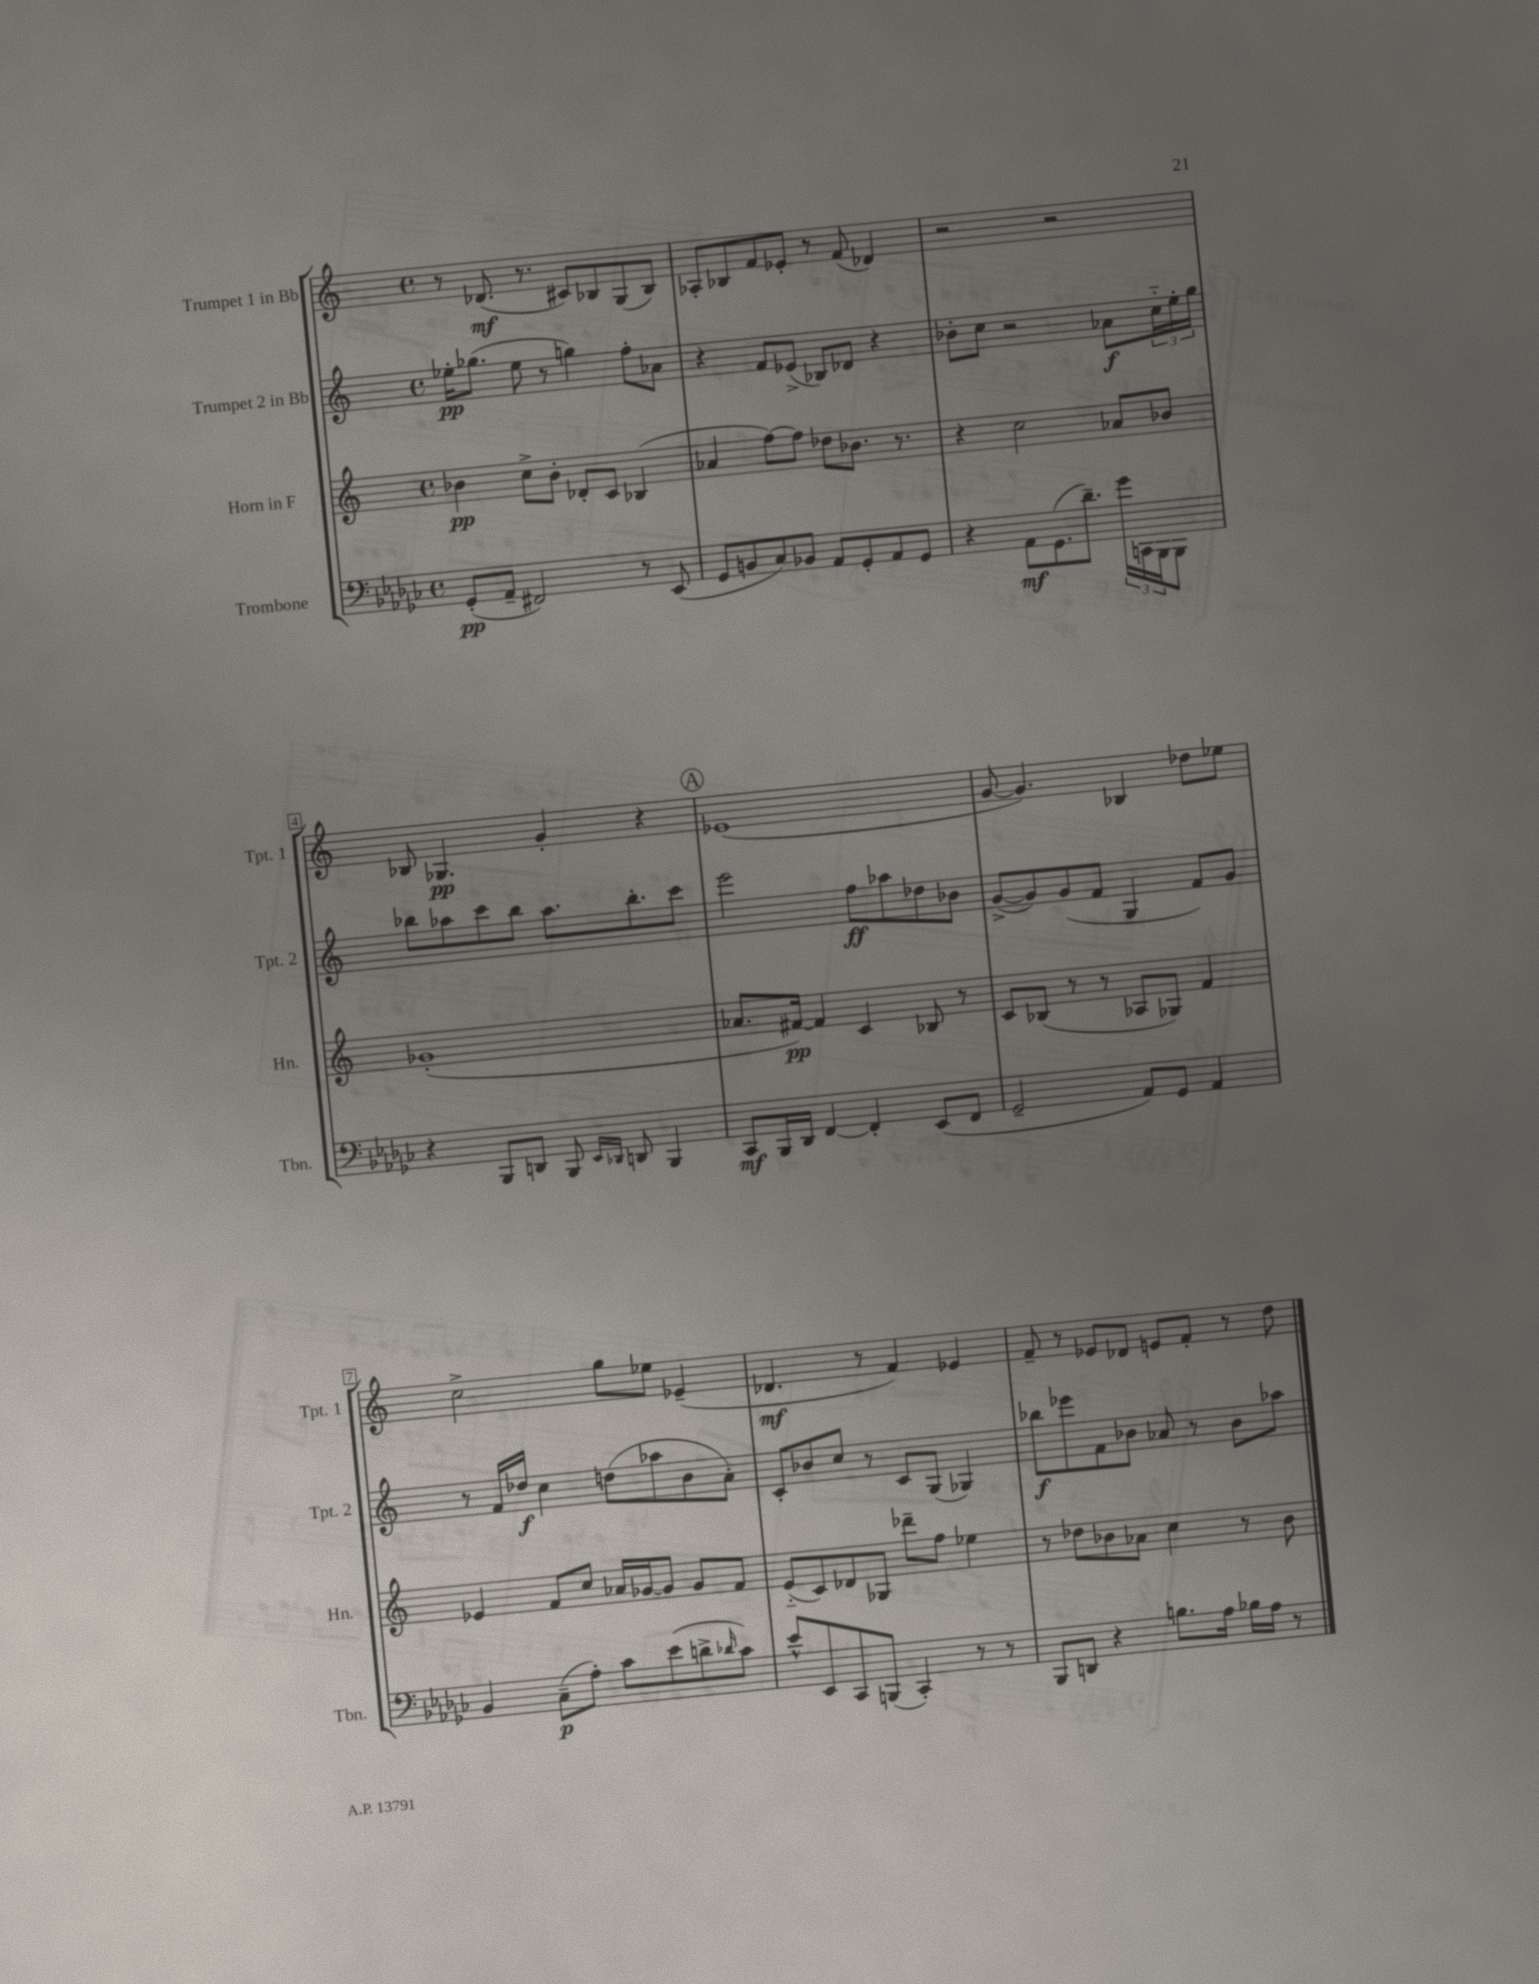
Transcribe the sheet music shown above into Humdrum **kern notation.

**kern	**kern	**kern	**kern
*staff4	*staff3	*staff2	*staff1
*clefF4	*clefG2	*clefG2	*clefG2
*k[b-e-a-d-g-c-]	*k[]	*k[]	*k[]
*M4/4	*M4/4	*M4/4	*M4/4
*met(c)	*met(c)	*met(c)	*met(c)
(8GG-'/L	4b-\	16ee-'\LK	8r
.	.	(8.gg-\J	.
8AA-~/J	.	.	(8.d-/
2FF#/)	8cc^\L	8ee-\	.
.	.	.	8.r
.	8b-'\J	8r	.
.	8d-'/L	4gg\)	8c#/L)
.	8c/J	.	8B-/
8r	(4B-/	8ff'\L	(8G/
(8EE-/	.	8a-\J	8B-/J)
=	=	=	=
8GG-/L	4a-/	4r	8A-'/L
8BB/	.	.	8B-/
8C-/)	[8ff\L)	8f/L	8f/
8BB-/J	8ff\]J	(8e-^/J	8e-'/J
8AA-/L	8dd-\L	8B-/L)	8r
8GG-'/	8.b-\J	8d-/J	(8f/
8AA-/	.	4r	4d-/)
.	8.r	.	.
8GG-/J	.	.	.
=	=	=	=
4r	4r	8b-'\L	2r
.	.	8cc\J	.
8AA-\L	2cc\	2r	.
(8.GG-\	.	.	.
.	.	.	2r
8.d-~\J)	.	.	.
24g-\LL	8a-/L	8a-\L	.
24CC\	.	.	.
24BBB-\J	.	.	.
8BBB-\J	8b-/J	24cc'~\L	.
.	.	24ee'\	.
.	.	24gg\JJ	.
=	=	=	=
4r	(1g-'	8bb-\L	8B-/
.	.	8aa-\	4.G-/
8BBB-/L	.	8ccc\	.
8DD/J	.	8bb-\J	.
8BBB-/	.	8.aa-\L	4g'/
16qqEE-/LL	.	.	.
16qqDD-/JJ	.	.	.
8DD/	.	.	.
.	.	8.bb-'\	.
4BBB-/	.	.	4r
.	.	8ccc\J	.
=	=	=	=
8CC-/L	8.a-/L	2eee\	(1e-
16BBB-/L	.	.	.
16DD-/JJ	[16f#/Jk)	.	.
[4FF/	4f#/]	.	.
4FF'/]	4c/	8ff\L	.
.	.	8aa-\	.
(8EE-/L	8B-/	8dd-\	.
8FF/J	8r	8b-\J	.
=	=	=	=
2GG-~/	8c/L	([8g^/L	[8g/
.	(8B-/J	8g/])	4.g/])
.	8r	(8g/	.
.	8r	8f/J	.
8AA-/L)	8A-/L	4G/	4B-/
8GG-/J	8G-/J)	.	.
4AA-/	4f/	8f/L)	8dd-\L
.	.	8g/J	8ee-\J
=	=	=	=
4BB-/	4e-/	8r	2cc^\
.	.	16f/LL	.
.	.	16dd-/JJ	.
(8C-~\L	8f/L	4cc\	.
8A-'\J)	8cc/J	.	.
8c-\L	16a-/LL	(8dd\L	8gg\L
.	[16g-/J	.	.
(8e-\	8g-/]J	8aa-\	8ee-\J
8d^\	8g-/L	8b\	(4e-~/
16qqd-/	.	.	.
8c-\J)	8f/J	8a'\J)	.
=	=	=	=
8e-^^/L	(8e'~/L	8c'/L	4.d-/
8EE-/	8c/)	8b-/	.
8CC-/	8d-/	8cc/J	.
(8BBB/J	8G-/J	8r	8r
4CC-'/)	8ddd-~\L	8c/L	4f/)
.	8ff\J	(8G/J	.
8r	4ee-\	4G-/)	4e-/
8r	.	.	.
=	=	=	=
8BBB-/L	8r	8bb-\L	8f~/
8DD/J	8dd-\L	8eee-\	8r
4r	8b-\	8f\	8e-/L
.	8a-\J	8b-\J	8d-/J
8.B\L	4cc\	8a-/	8e/L
.	.	8r	8f'/J
16A-\Jk	.	.	.
16B-\LL	8r	8b-\L	8r
16A-\JJ	.	.	.
8r	8b-\	8aa-\J	8dd\
==	==	==	==
*-	*-	*-	*-
